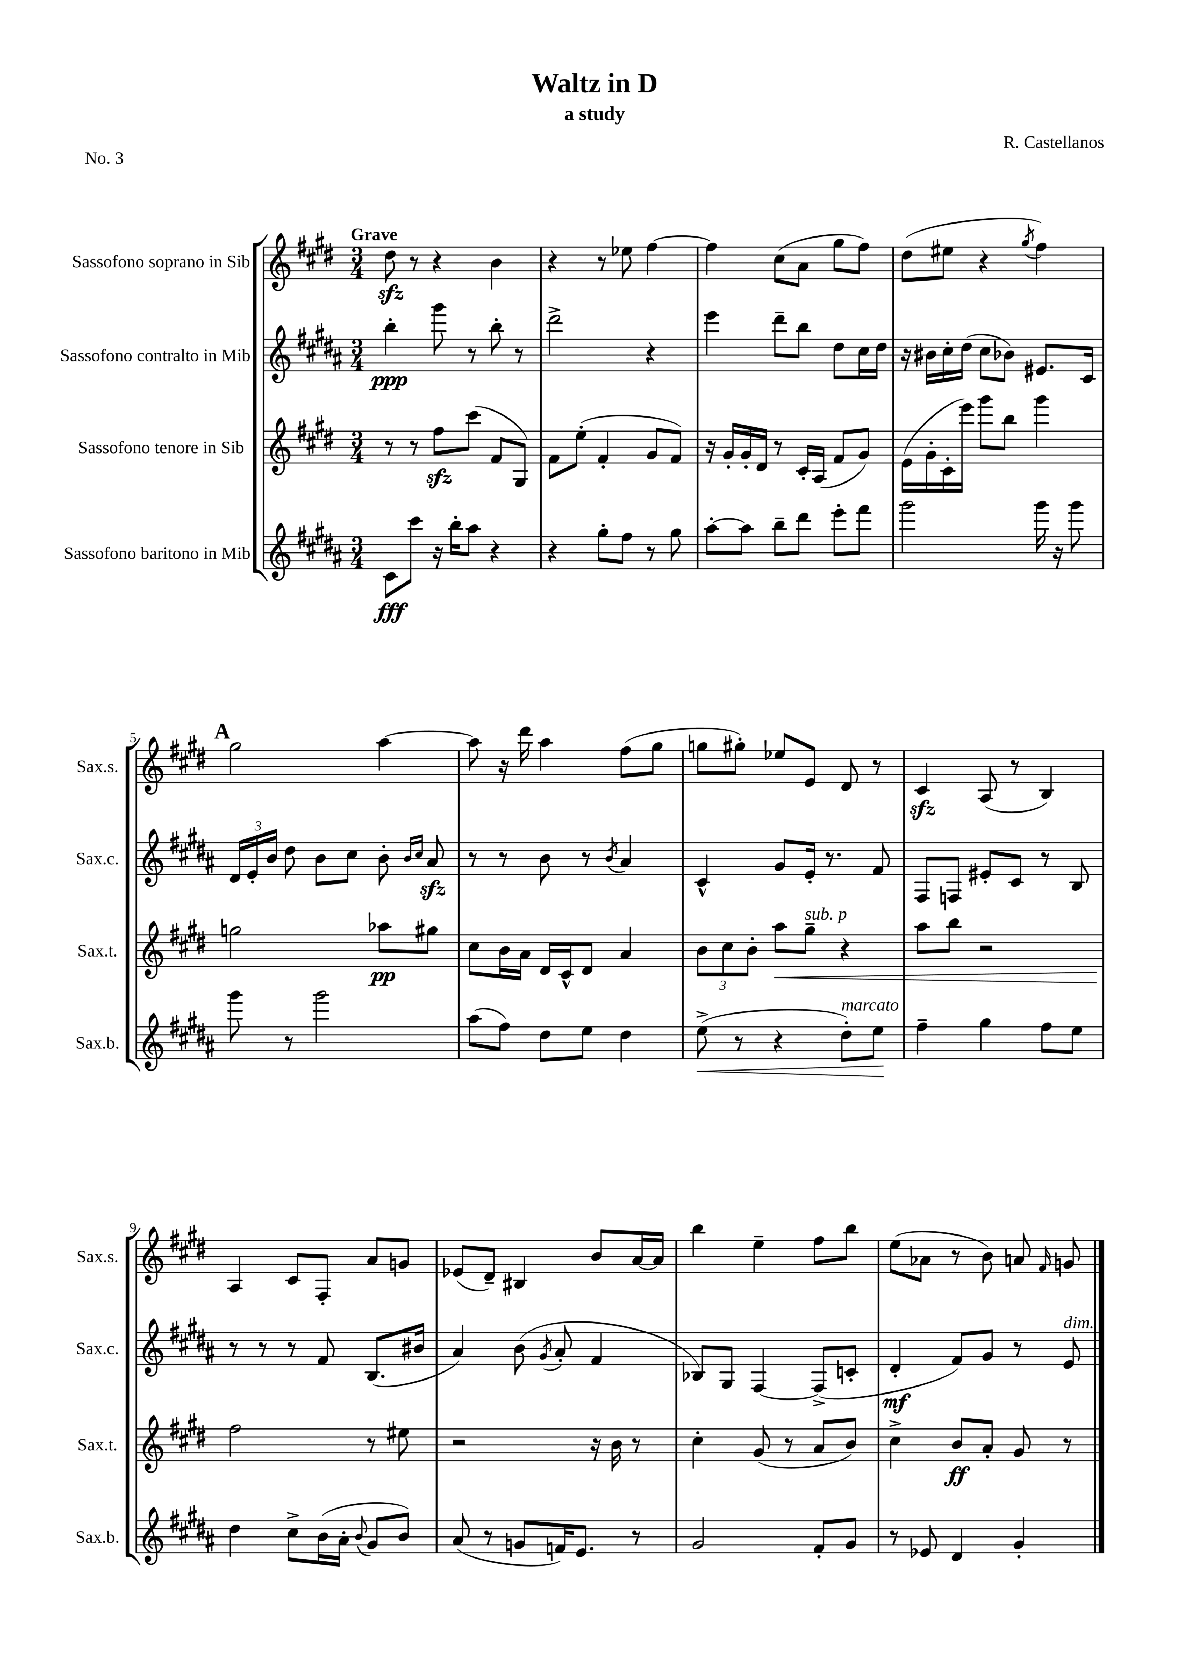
\header { title = "Waltz in D" composer = "R. Castellanos" subtitle = "a study" piece = "No. 3" }
<<
\new StaffGroup <<
\new Staff = "s0" \with { instrumentName = "Sassofono soprano in Sib" shortInstrumentName = "Sax.s." } {
    \clef treble \key e \major \numericTimeSignature \time 3/4 \tempo "Grave"
    \autoBeamOff dis''8\sfz r8 r4 b'4 |
    r4 r8 ees''8 fis''4~ |
    fis''4 cis''8[( a'8] gis''8[ fis''8]) |
    dis''8[( eis''8] r4 \acciaccatura { gis''8 } fis''4) |
    \mark \markup { \bold "A" } gis''2 a''4~ |
    a''8 r16 dis'''16 a''4 fis''8[( gis''8] |
    g''8[ gis''8]-.) ees''8[ e'8] dis'8 r8 |
    cis'4\sfz a8( r8 b4) |
    a4 cis'8[ fis8]-. a'8[ g'8] |
    ees'8[( dis'8]--) bis4 b'8[ a'16~ a'16] |
    b''4 e''4-- fis''8[ b''8] |
    e''8[( aes'8] r8 b'8) a'8 \grace { fis'16 } g'8 \bar "|." |
}
\new Staff = "s1" \with { instrumentName = "Sassofono contralto in Mib" shortInstrumentName = "Sax.c." } {
    \clef treble \key b \major \numericTimeSignature \time 3/4
    \autoBeamOff b''4-.\ppp gis'''8 r8 b''8-. r8 |
    dis'''2-> r4 |
    e'''4 dis'''8[-- b''8] dis''8[ cis''16 dis''16] |
    r16 bis'16[ cis''16-. dis''16]( cis''8[ bes'8]) eis'8.[ cis'16] |
    \mark \markup { \bold "A" } \tuplet 3/2 { dis'16[ e'16-. b'16] } dis''8 b'8[ cis''8] b'8-. \grace { b'16[ cis''16] } ais'8\sfz |
    r8 r8 b'8 r8 \acciaccatura { b'8 } ais'4 |
    cis'4-^ gis'8[ e'16]-. r8. fis'8 |
    fis8[ f8] eis'8[-. cis'8] r8 b8 |
    r8 r8 r8 fis'8 b8.[( bis'16] |
    ais'4) b'8( \acciaccatura { gis'8 } ais'8-. fis'4 |
    bes8[) gis8] fis4~ fis8[->( c'8]-. |
    dis'4-.\mf fis'8[) gis'8] r8 e'8^\markup { \italic "dim." } \bar "|." |
}
\new Staff = "s2" \with { instrumentName = "Sassofono tenore in Sib" shortInstrumentName = "Sax.t." } {
    \clef treble \key e \major \numericTimeSignature \time 3/4
    \autoBeamOff r8 r8 fis''8[\sfz cis'''8]( fis'8[ gis8]) |
    fis'8[ e''8]-.( fis'4-. gis'8[ fis'8]) |
    r16 gis'16[-. gis'16-. dis'16] r8 cis'16[-. a16]( fis'8[ gis'8]) |
    e'16[( gis'16-. cis'16-. e'''16]) gis'''8[ b''8] gis'''4 |
    \mark \markup { \bold "A" } g''2 aes''8[\pp gis''8] |
    cis''8[ b'16 a'16] dis'16[ cis'16-^ dis'8] a'4 |
    \tuplet 3/2 { b'8[ cis''8 b'8]-. } a''8[\< gis''8]--^\markup { \italic "sub. p" } r4 |
    a''8[ b''8] r2 |
    fis''2\! r8 eis''8 |
    r2 r16 b'16 r8 |
    cis''4-. gis'8( r8 a'8[ b'8]) |
    cis''4-> b'8[\ff a'8]-. gis'8 r8 \bar "|." |
}
\new Staff = "s3" \with { instrumentName = "Sassofono baritono in Mib" shortInstrumentName = "Sax.b." } {
    \clef treble \key b \major \numericTimeSignature \time 3/4
    \autoBeamOff cis'8[\fff cis'''8] r16 b''16[-. ais''8] r4 |
    r4 gis''8[-. fis''8] r8 gis''8 |
    ais''8[~-. ais''8] b''8[-- dis'''8] e'''8[-. fis'''8] |
    gis'''2 gis'''16 r16 gis'''8 |
    \mark \markup { \bold "A" } gis'''8 r8 gis'''2 |
    ais''8[( fis''8]) dis''8[ e''8] dis''4 |
    e''8->\<( r8 r4 dis''8[-.^\markup { \italic "marcato" }) e''8]\! |
    fis''4-- gis''4 fis''8[ e''8] |
    dis''4 cis''8[-> b'16( ais'16]-. \appoggiatura { b'8 } gis'8[ b'8]) |
    ais'8( r8 g'8[ f'16) e'8.] r8 |
    gis'2 fis'8[-. gis'8] |
    r8 ees'8 dis'4 gis'4-. \bar "|." |
}
>>
>>
